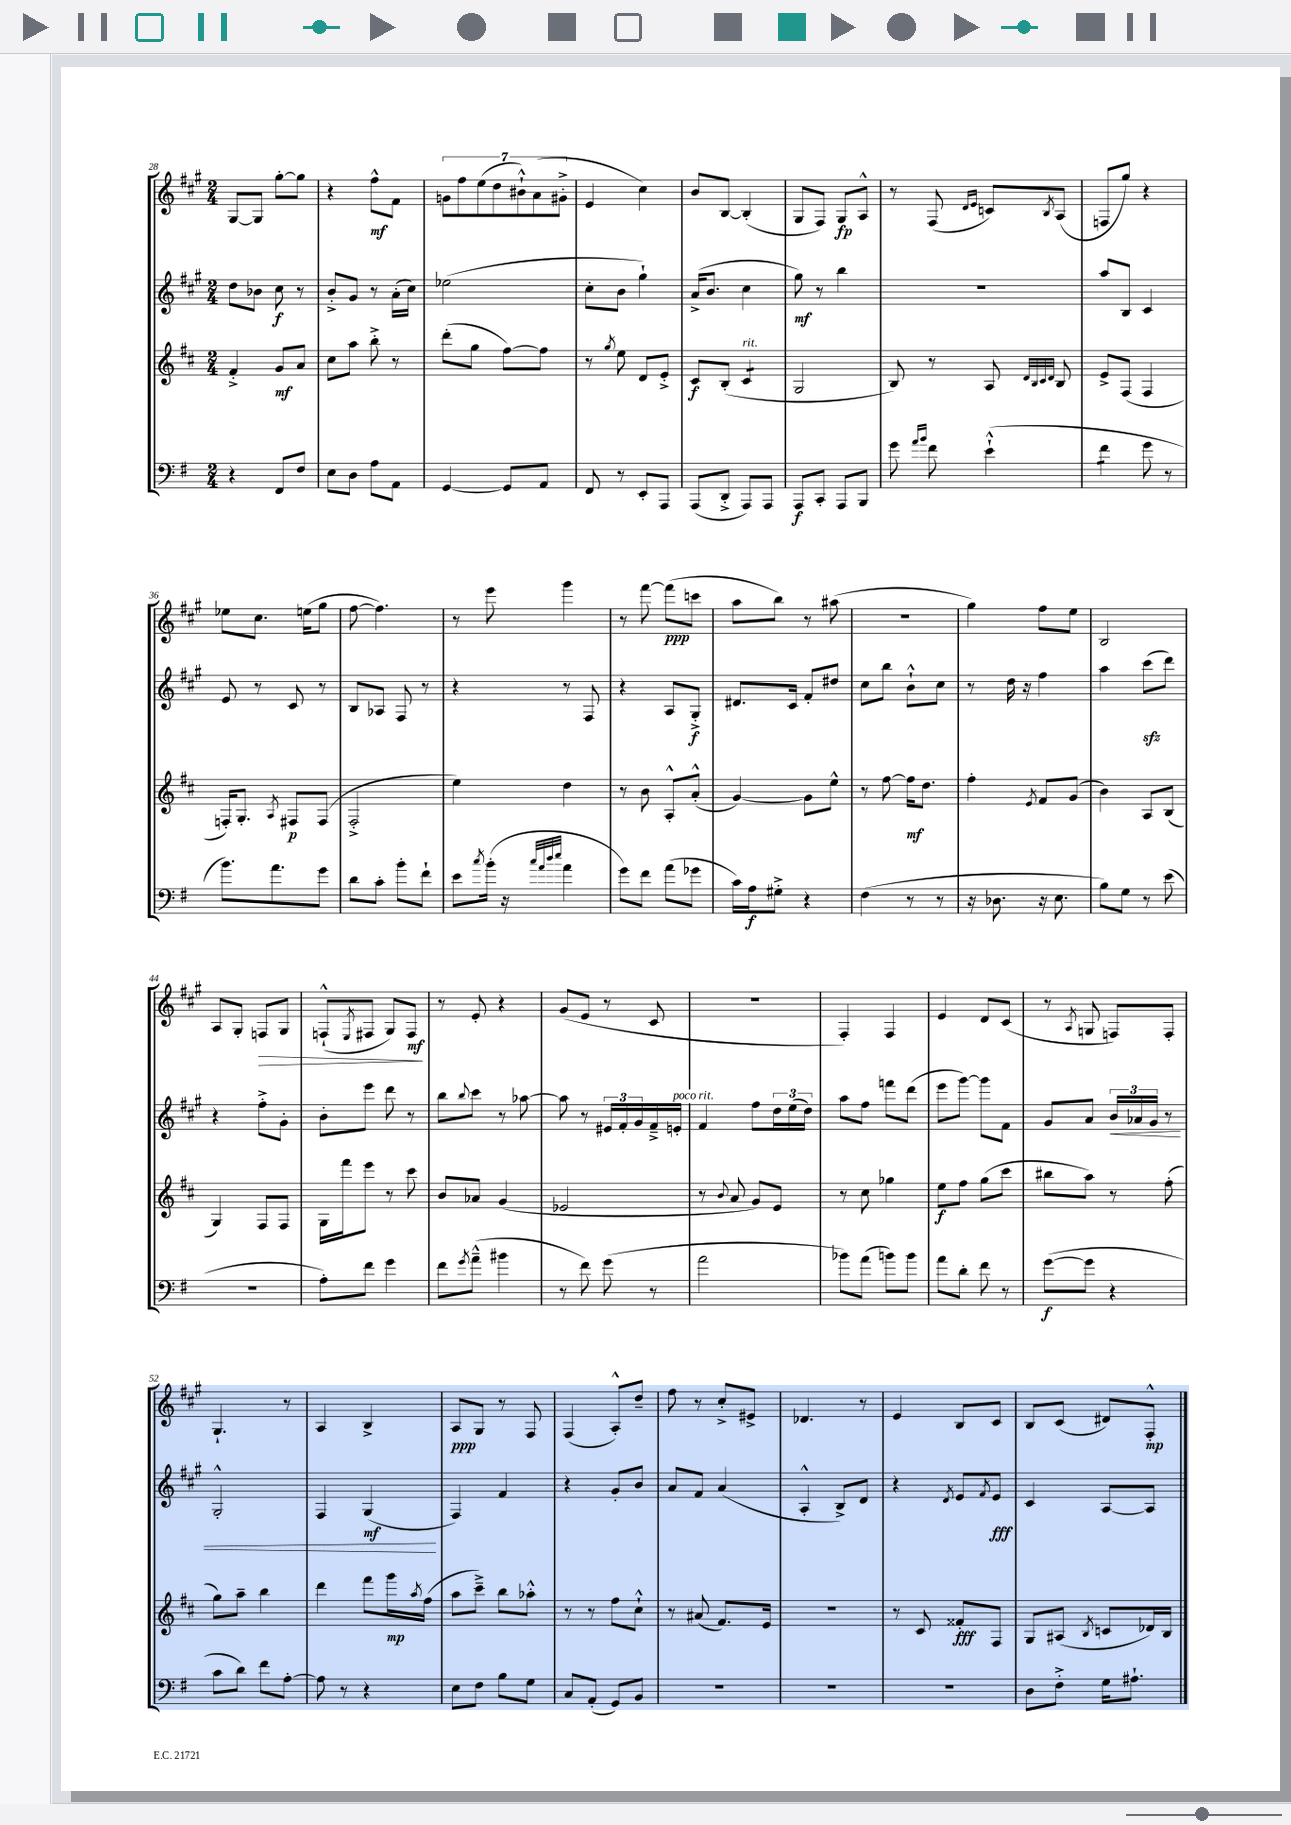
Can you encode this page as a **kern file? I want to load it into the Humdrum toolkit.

**kern	**kern	**kern	**kern
*staff4	*staff3	*staff2	*staff1
*clefF4	*clefG2	*clefG2	*clefG2
*k[f#]	*k[f#c#]	*k[f#c#g#]	*k[f#c#g#]
*M2/4	*M2/4	*M2/4	*M2/4
4r	4f#'^/	8dd\L	[8G#/L
.	.	8b-\J	8G#/]J
8FF#/L	8g/L	8cc#\	[8gg#'\L
8F#/J	8a/J	8r	8gg#\]J
=	=	=	=
8E\L	8cc#\L	8b'^/L	4r
8D\J	8aa\J	8g#/J	.
8A\L	8bb'^\	8r	8ff#^^\L
8AA\J	8r	(16a'\LL	8f#\J
.	.	16cc#\JJ)	.
=	=	=	=
[4GG/	(8ddd'\L	(2ee-\	14g\L
.	.	.	14ff#\
.	8gg\J	.	.
.	.	.	(14ee\
.	.	.	14dd\
8GG/]L	[8ff#\L)	.	.
.	.	.	14b#`^^\)
.	.	.	(14a\
8AA/J	8ff#\]J	.	.
.	.	.	14g#'^\J
=	=	=	=
8FF#/	8r	8cc#'\L	4e/
.	8qgg/	.	.
8r	8ee\	8b\J	.
8EE'/L	8d/L	4gg#`\)	4cc#\)
8AAA/J	8e'^/J	.	.
=	=	=	=
(8AAA/L	8c#/L	(16a^/LK	8b/L
.	.	8.b/J	.
8DD'^/J	(8B'/J	.	[8B/J
8AAA/L)	4c#/	4cc#\	(4B'/]
8AAA/J	.	.	.
=	=	=	=
8AAA/L	2G/	8gg#\)	8G#/L
8CC'/J	.	8r	8F#/J)
8AAA/L	.	4bb\	8G#/L
8BBB/J	.	.	8A^^/J
=	=	=	=
8g\	8B/)	2r	8r
16qqa/LL	.	.	.
16qqb/JJ	.	.	.
8f#\	8r	.	(8F#/
.	.	.	16qqd/LL
.	.	.	16qqe/JJ
(4e`^^\	8A/	.	8c/L)
.	32qqd/LLL	.	.
.	32qqB/	.	.
.	32qqc#/	.	.
.	32qqd/JJJ	.	8qB/
.	8B/	.	(8A/J
=	=	=	=
4f#\	8e^/L	8aa/L	8F/L
.	(8F#/J	8B/J	8gg#/J)
8g\	4F#/	4c#/	4r
8r	.	.	.
=	=	=	=
8.b\L)	16F'/LK)	8e/	8ee-\L
.	8.G'/J	.	.
.	.	8r	8.cc#\J
8.a\	.	.	.
.	8qA/	.	.
.	8F#/L	8c#/	.
.	.	.	(16ee\LK
8g\J	(8F#/J	8r	8gg#\J
=	=	=	=
8d\L	2F#'^/	8B/L	[8ff#\
8c'\J	.	8A-/J	4.ff#\])
8b'\L	.	8F#/	.
8f#`\J	.	8r	.
=	=	=	=
8e\L	4ee\)	4r	8r
8qcc/	.	.	.
(16b'\Jk	.	.	8eee\
16r	.	.	.
32qqcc/LLL	.	.	.
32qqa/	.	.	.
32qqdd/	.	.	.
32qqee/JJJ	.	.	.
4a\	4dd\	8r	4ggg#\
.	.	8F#/	.
=	=	=	=
8g\L)	8r	4r	8r
8f#\J	8b\	.	[8fff#\
(8a\L	8A'^^/L	8A/L	(8fff#\]L
8g-\J	(8a'^^/J	8G#'^/J	8ccc\J
=	=	=	=
16c\LL)	[4g/)	8.d#/L	8aa\L
16A\J	.	.	.
8G#'^\J	.	.	8bb\J)
.	.	16c#/Jk	.
4r	8g\]L	8f#'/L	8r
.	8ee^^\J	8dd#/J	(8aa#\
=	=	=	=
(4F#\	8r	8cc#\L	2r
.	[8ff#\	8bb\J	.
8r	16ff#\]LK	8b`^^\L	.
.	8.dd\J	.	.
8r	.	8cc#\J	.
=	=	=	=
16r	4ff#'\	8r	4gg#\)
8.D-\	.	.	.
.	.	16dd\	.
.	.	16r	.
.	8qe/	.	.
16r	8f#/L	4ff#\	8ff#\L
8.E\	.	.	.
.	(8g/J	.	8ee\J
=	=	=	=
8B\L)	4b\)	4aa\	2B/
8G\J	.	.	.
8r	8A/L	(8ccc#\L	.
(8e\	(8B/J	8ddd\J)	.
=	=	=	=
2r	4G/)	4r	8A/L
.	.	.	8G#'/J
.	8F#/L	8ff#'^\L	8F/L
.	8F#/J	8g#'\J	8G#/J
=	=	=	=
8A'\L)	16G\LL	8b'\L	(8F`^^/L
.	16fff#\J	.	.
.	.	.	8qE/
8f#\J	8eee\J	8eee\J	8F#/J
4g\	8r	8ddd\	8G#/L)
.	8ccc#\	8r	8F#/J
=	=	=	=
8f#\L	8b/L	8bb\L	8r
8qg/	.	8qqbb/	.
(8a~^^\J	8a-/J	8ccc#\J	8e'/
4b#\	(4g/	8r	4r
.	.	[8aa-\	.
=	=	=	=
8r	2e-/	8aa-\]	(8g#/L
8f#\)	.	8r	8e/J
(8g\	.	24e#/LL	8r
.	.	24f#'/	.
.	.	24g#/	.
8r	.	16f#~^/	8c#/
.	.	16e'/JJ	.
=	=	=	=
2a\	8r	4f#/	2r
.	8qqb/	.	.
.	8a/	.	.
.	8g/L)	8ff#\L	.
.	8e/J	24dd\L	.
.	.	(24ee\	.
.	.	24dd\JJ)	.
=	=	=	=
8b-\L)	8r	8aa\L	4F#'/)
(8a\J	8cc#\	8ff#\J	.
8b\L)	4gg-\	8fff\L	4F#/
8b\J	.	(8ddd\J	.
=	=	=	=
8a\L	8ee\L	8eee\L	4e/
8d'\J	8ff#\J	[8ggg#\J)	.
8f#\	(8gg\L	8ggg#\]L	8d/L
8r	8ccc#\J	8f#\J	(8c#/J
=	=	=	=
([8g\L	8bb#\L	8g#/L	8r
.	.	.	8qA/
8g\]J	8aa\J)	8a/J	8G/
4r	8r	24b/LL	8F/L)
.	.	24a-/	.
.	.	24g#/JJ	.
.	(8ff#'\	8r	8F'/J
=	=	=	=
8c\L	8gg\L)	2G#'^^/	4.G#`/
8d\J)	8aa~\J	.	.
8f#\L	4bb\	.	.
[8A'\J	.	.	8r
=	=	=	=
8A\]	4ddd\	4F#/	4A/
8r	.	.	.
4r	8fff#\L	(4G#/	4B^/
.	16ggg\L	.	.
.	8qaa/	.	.
.	(16ff#\JJ	.	.
=	=	=	=
8E\L	8aa\L	4F#/)	8A/L
8F#\J	8ccc#~^\J)	.	8G#/J
8B\L	8bb\L	4f#/	8r
8G\J	8aa-'^^\J	.	8F#/
=	=	=	=
8C/L	8r	4r	(4F#/
(8AA'/J	8r	.	.
8GG/L)	8ff#\L	8g#'/L	8A'^^/L)
8BB/J	8cc#`^^\J	8b/J	8dd~/J
=	=	=	=
2r	8r	8a/L	8ff#\
.	(8a#/	8f#/J	8r
.	8.f#/L)	(4a/	8cc#'^/L
.	.	.	8e#^/J
.	16e/Jk	.	.
=	=	=	=
2r	2r	4A'^^/	4.d-/
.	.	8B^/L)	.
.	.	8d/J	8r
=	=	=	=
2r	8r	4r	4e/
.	8c#/	.	.
.	.	8qd/	.
.	8f##'/L	8e/L	8B/L
.	.	8qf#/	.
.	8F#/J	8e/J	8c#/J
=	=	=	=
8D\L	8G/L	4c#/	8B/L
8F#'^\J	(8A#/J	.	(8c#/J
.	8qB/	.	.
16G\LK	8c/L	[8A/L	8d#/L)
8.A#`\J	.	.	.
.	16d-/L)	8A/]J	8F#'^^/J
.	16B/JJ	.	.
==	==	==	==
*-	*-	*-	*-
